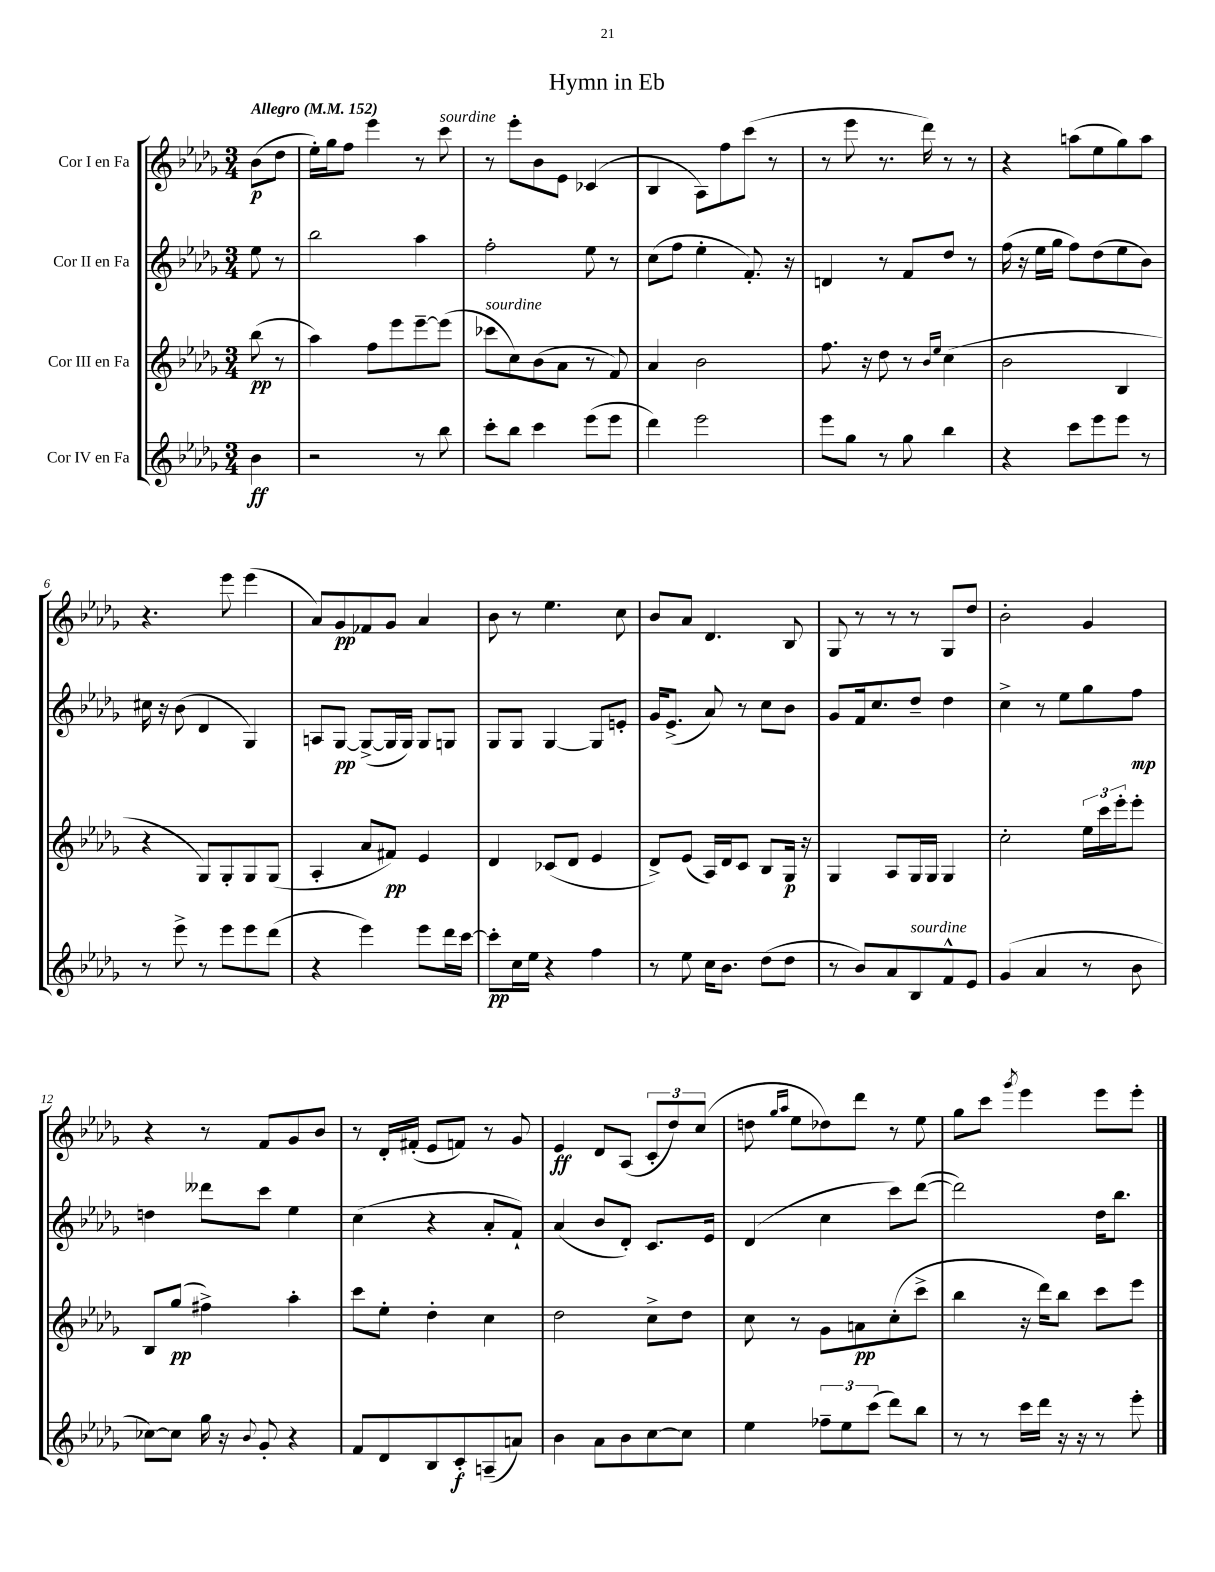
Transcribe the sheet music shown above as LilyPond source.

\header { title = "Hymn in Eb" }
<<
\new StaffGroup <<
\new Staff = "s0" \with { instrumentName = "Cor I en Fa" } {
    \clef treble \key des \major \numericTimeSignature \time 3/4 \partial 4 \tempo "Allegro" 4 = 152
    bes'8\p( des''8 |
    ees''16-.) ges''16 f''8 ees'''4 r8 c'''8^\markup { \italic "sourdine" } |
    r8 ees'''8-. bes'8 ees'8 ces'4( |
    bes4 aes8) f''8 c'''8( r8 |
    r8 ees'''8 r8. des'''16) r8 r8 |
    r4 a''8( ees''8 ges''8) a''8 |
    r4. ees'''8 ees'''4( |
    aes'8) ges'8\pp fes'8 ges'8 aes'4 |
    bes'8 r8 ees''4. c''8 |
    bes'8 aes'8 des'4. bes8 |
    ges8 r8 r8 r8 ges8 des''8 |
    bes'2-. ges'4 |
    r4 r8 f'8 ges'8 bes'8 |
    r8 des'16-. fis'16-.( ees'8 f'8) r8 ges'8 |
    ees'4\ff des'8 aes8( \tuplet 3/2 { c'8-. des''8) c''8( } |
    d''8 \grace { ges''16 aes''16 } ees''8 des''8) des'''8 r8 ees''8 |
    ges''8 c'''8 \acciaccatura { ges'''8 } ees'''4 ees'''8 ees'''8-. \bar "|." |
}
\new Staff = "s1" \with { instrumentName = "Cor II en Fa" } {
    \clef treble \key des \major \numericTimeSignature \time 3/4 \partial 4
    ees''8 r8 |
    bes''2 aes''4 |
    f''2-. ees''8 r8 |
    c''8( f''8 ees''4-. f'8.-.) r16 |
    d'4 r8 f'8 des''8 r8 |
    f''16( r16 ees''16 ges''16 f''8) des''8( ees''8 bes'8) |
    cis''16 r16 bes'8( des'4 ges4) |
    a8 ges8~\pp ges8~->( ges16 ges16) ges8 g8 |
    ges8 ges8 ges4~ ges8 e'8-. |
    ges'16 ees'8.->( aes'8) r8 c''8 bes'8 |
    ges'8 f'16 c''8. des''8-- des''4 |
    c''4-> r8 ees''8 ges''8 f''8\mp |
    d''4 deses'''8 c'''8 ees''4 |
    c''4( r4 aes'8-. f'8-!) |
    aes'4( bes'8 des'8-.) c'8. ees'16 |
    des'4( c''4 c'''8) des'''8~( |
    des'''2) des''16 bes''8. \bar "|." |
}
\new Staff = "s2" \with { instrumentName = "Cor III en Fa" } {
    \clef treble \key des \major \numericTimeSignature \time 3/4 \partial 4
    bes''8\pp( r8 |
    aes''4) f''8 ees'''8 ees'''8~-- ees'''8( |
    ces'''8^\markup { \italic "sourdine" } c''8) bes'8( aes'8 r8 f'8) |
    aes'4 bes'2 |
    f''8. r16 des''8 r8 \grace { bes'16 ees''16 } c''4( |
    bes'2 bes4 |
    r4 ges8) ges8-. ges8 ges8( |
    aes4-. aes'8 fis'8\pp) ees'4 |
    des'4 ces'8( des'8 ees'4 |
    des'8->) ees'8( aes16) des'16 c'8 bes8 ges16\p r16 |
    ges4 aes8 ges16 ges16 ges4 |
    c''2-. \tuplet 3/2 { ees''16 c'''16 ees'''16-. } ees'''8-. |
    bes8 ges''8\pp( fis''4->) aes''4-. |
    c'''8 ees''8-. des''4-. c''4 |
    des''2 c''8-> des''8 |
    c''8 r8 ges'8 a'8\pp c''8-.( c'''8-> |
    bes''4 r16 des'''16) bes''8 c'''8 ees'''8 \bar "|." |
}
\new Staff = "s3" \with { instrumentName = "Cor IV en Fa" } {
    \clef treble \key des \major \numericTimeSignature \time 3/4 \partial 4
    bes'4\ff |
    r2 r8 bes''8 |
    c'''8-. bes''8 c'''4 ees'''8( ees'''8 |
    des'''4) ees'''2 |
    ees'''8 ges''8 r8 ges''8 bes''4 |
    r4 c'''8 ees'''8 ees'''8 r8 |
    r8 ees'''8-> r8 ees'''8 ees'''8 des'''8( |
    r4 ees'''4) ees'''8 des'''16 c'''16~ |
    c'''8-.\pp c''16 ees''16 r4 f''4 |
    r8 ees''8 c''16 bes'8. des''8( des''8 |
    r8 bes'8) aes'8 bes8^\markup { \italic "sourdine" } f'8-^ ees'8 |
    ges'4( aes'4 r8 bes'8 |
    ces''8~) ces''8 ges''16 r16 \appoggiatura { bes'8 } ges'8-. r4 |
    f'8 des'8 bes8 c'8-.\f a8--( a'8) |
    bes'4 aes'8 bes'8 c''8~ c''8 |
    ees''4 \tuplet 3/2 { fes''8-- ees''8 c'''8( } des'''8) bes''8 |
    r8 r8 c'''16 des'''16 r16 r16 r8 ees'''8-. \bar "|." |
}
>>
>>
